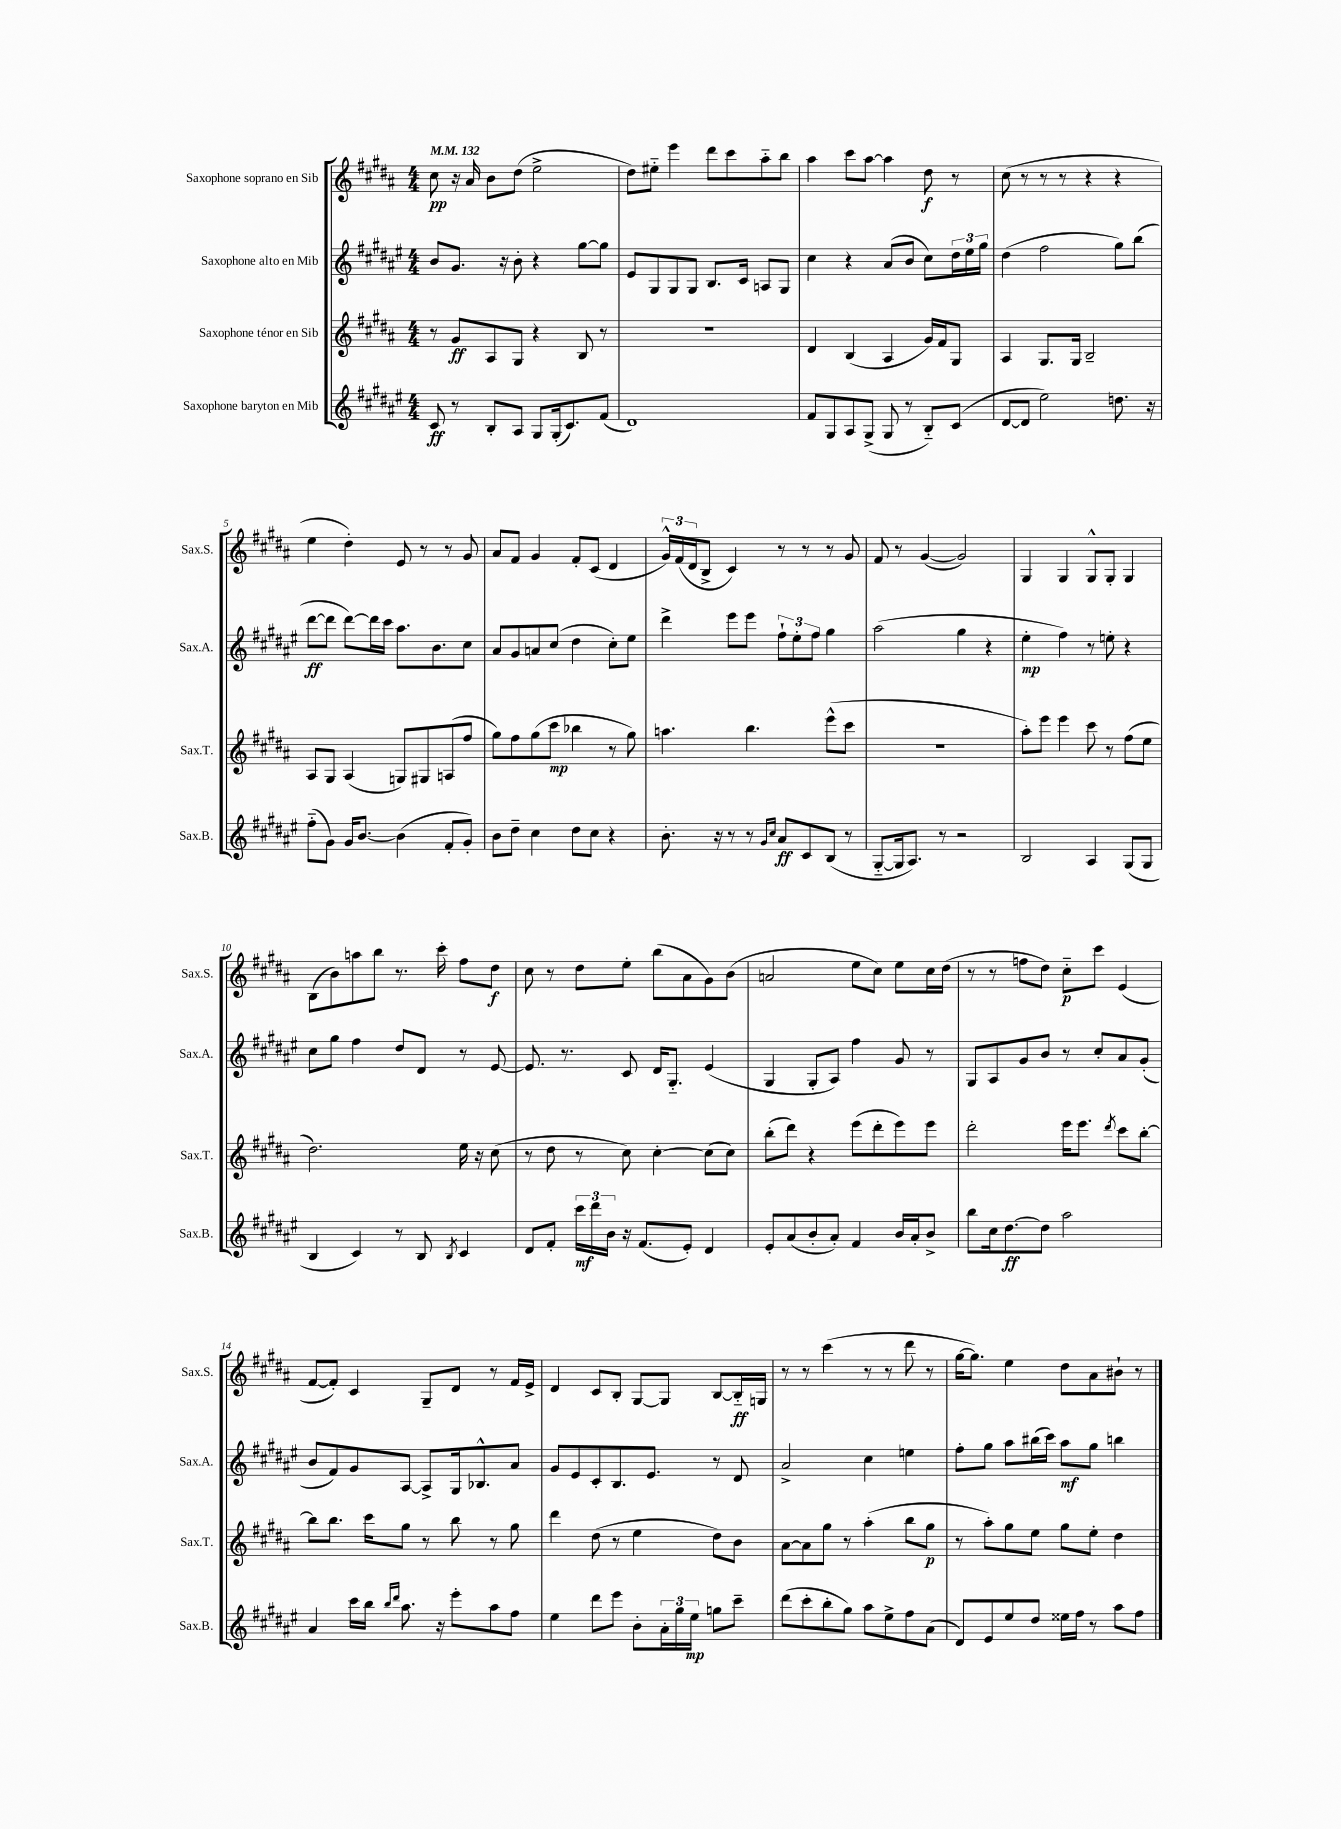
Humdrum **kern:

**kern	**kern	**kern	**kern
*staff4	*staff3	*staff2	*staff1
*clefG2	*clefG2	*clefG2	*clefG2
*k[f#c#g#d#a#e#]	*k[f#c#g#d#a#]	*k[f#c#g#d#a#e#]	*k[f#c#g#d#a#]
*M4/4	*M4/4	*M4/4	*M4/4
*MM132	*MM132	*MM132	*MM132
8c#	8r	8b	8cc#
8r	8g#	8.g#	16r
.	.	.	16a#
8B'	8A#	.	8b
.	.	16r	.
8A#	8G#	8b'	(8dd#
8G#	4r	4r	2ee^
(16G#'	.	.	.
8.c#)	.	.	.
.	8B	[8gg#	.
(8f#	8r	8gg#]	.
=	=	=	=
1d#)	1r	8e#	8dd#)
.	.	8G#	8ee#'~
.	.	8G#	4eee
.	.	8G#	.
.	.	8.B	8ddd#
.	.	.	8ccc#
.	.	16c#	.
.	.	8A	8aa#'~
.	.	8G#	8bb
=	=	=	=
8f#	4d#	4cc#	4aa#
8G#	.	.	.
8A#	(4B	4r	8ccc#
(8G#^	.	.	[8aa#
8G#	4A#	(8a#	4aa#]
8r	.	8b	.
8B'~)	16g#)	8cc#)	8dd#
.	16f#	.	.
(8c#	8G#	24dd#	8r
.	.	24ee#	.
.	.	24gg#	.
=	=	=	=
[8d#	4A#	(4dd#	(8cc#
8d#]	.	.	8r
2ee#)	8.G#	2ff#	8r
.	.	.	8r
.	16G#	.	.
.	2B~	.	4r
8.dd	.	8gg#)	4r
.	.	(8bb	.
16r	.	.	.
=	=	=	=
(8ff#'~	8A#	[8ddd#	4ee
8g#)	8G#	8ddd#]	.
16g#	(4A#	[8ddd#)	4dd#')
[8.b	.	.	.
.	.	16ddd#]	.
.	.	16ccc#	.
(4b]	8G)	8.aa#	8e
.	8G#	.	8r
.	.	8.b	.
8f#'	(8A	.	8r
8g#')	8ff#	8cc#	8g#
=	=	=	=
8b	8gg#)	8a#	8a#
8dd#~	8ff#	8g#	8f#
4cc#	(8gg#	8a	4g#
.	8ccc#	(8cc#	.
8dd#	4bb-	4dd#	8f#'
8cc#	.	.	(8c#
4r	8r	8cc#')	4d#
.	8gg#)	8ee#	.
=	=	=	=
8.b'	4.aa	4ddd#^	24g#^^)
.	.	.	(24f#
.	.	.	24d#
.	.	.	8B^
16r	.	.	.
8r	.	8eee#	4c#)
8r	4.bb	8eee#	.
16qqg#	.	.	.
16qqcc#	.	.	.
8a#	.	12ff#`	8r
.	.	12ee#'	.
8c#	.	.	8r
.	.	12ff#	.
(8B	(8eee^^	4gg#	8r
8r	8ccc#	.	8g#
=	=	=	=
[8G#'~	1r	(2aa#	8f#
16G#]	.	.	8r
8.A#)	.	.	.
.	.	.	([4g#
8r	.	.	.
2r	.	4gg#	2g#])
.	.	4r	.
=	=	=	=
2B	8aa#')	4ee#'	4G#
.	8eee	.	.
.	4eee	4ff#)	4G#
4A#	8ccc#	8r	8G#^^
.	8r	8ee'	8G#'
(8G#	(8ff#	4r	4G#
8G#	8ee	.	.
=	=	=	=
4B	2.dd#)	8cc#	(8B
.	.	8gg#	8b)
4c#)	.	4ff#	8aa
.	.	.	8bb
8r	.	8dd#	8.r
8B	.	8d#	.
.	.	.	16ccc#'
8qB	.	.	.
4c#	16ee	8r	8ff#
.	16r	.	.
.	(8cc#	[8e#	8dd#
=	=	=	=
8d#	8r	8.e#]	8cc#
8f#'	8dd#	.	8r
.	.	8.r	.
24ccc#	8r	.	8dd#
24ddd#	.	.	.
24b	.	.	.
16r	8cc#)	8c#	8ee'
(8.f#	.	.	.
.	[4cc#'	16d#	(8bb
.	.	8.G#'~	.
8e#')	.	.	8a#
4d#	(8cc#]	(4e#	8g#)
.	8cc#)	.	(8b
=	=	=	=
8e#'	(8bb'	4G#	2a
(8a#	8ddd#)	.	.
8b'	4r	8G#'	.
8a#')	.	8A#)	.
4f#	(8eee	4ff#	8ee
.	8ddd#'	.	8cc#)
16b	8eee)	8g#	8ee
16a#'	.	.	.
8b^	8eee	8r	16cc#
.	.	.	(16dd#
=	=	=	=
8bb	2ddd#'	8G#	8r
16cc#	.	8A#	8r
[8.dd#	.	.	.
.	.	8g#	8ff
8dd#]	.	8b	8dd#)
2aa#	16eee	8r	8cc#'~
.	8.eee	.	.
.	.	8cc#'	8ccc#
.	8qddd#	.	.
.	8ccc#	8a#	(4e
.	[8bb'	(8g#'	.
=	=	=	=
4a#	8bb]	8b	[8f#
.	8.bb	8f#)	8f#'])
16ccc#	.	8g#	4c#
16bb	16ccc#	.	.
16qqbb	.	.	.
16qqddd#	.	.	.
8.aa#	8gg#	[8A#	.
.	8r	8A#^]	8G#~
16r	.	.	.
8eee#'	8bb	16G#	8d#
.	.	8.B-^^	.
8aa#	8r	.	8r
8ff#	8gg#	8a#	16f#
.	.	.	16e^
=	=	=	=
4ee#	4ddd#	8g#	4d#
.	.	8e#	.
8ddd#	(8dd#	8c#'	8c#
8eee#	8r	8.B	8B'
8b'	4ee	.	[8G#
.	.	8.e#	.
24a#'	.	.	8G#]
24gg#	.	.	.
24ee#	.	.	.
8gg	8dd#)	8r	[8B
8ccc#~	8b	8d#	16B'~]
.	.	.	16G
=	=	=	=
(8ddd#	[8a#	2a#^	8r
8ccc#'	8a#]	.	8r
8bb'	8gg#	.	(4ccc#
8gg#)	8r	.	.
8aa#	(4aa#'	4cc#	8r
8ee#^	.	.	8r
8ff#	8bb	4ee	8ddd#
(8a#	8gg#	.	8r
=	=	=	=
8d#)	8r	8ff#'	[16gg#
.	.	.	8.gg#])
8e#	8aa#')	8gg#	.
8ee#	8gg#	8aa#	4ee
8dd#	8ee	(16bb#	.
.	.	16ccc#)	.
16ee##	8gg#	8aa#	8dd#
16ff#	.	.	.
8r	8ee'	8gg#	8a#
8aa#	4dd#	4bb	8b#`
8ff#	.	.	8r
==	==	==	==
*-	*-	*-	*-
